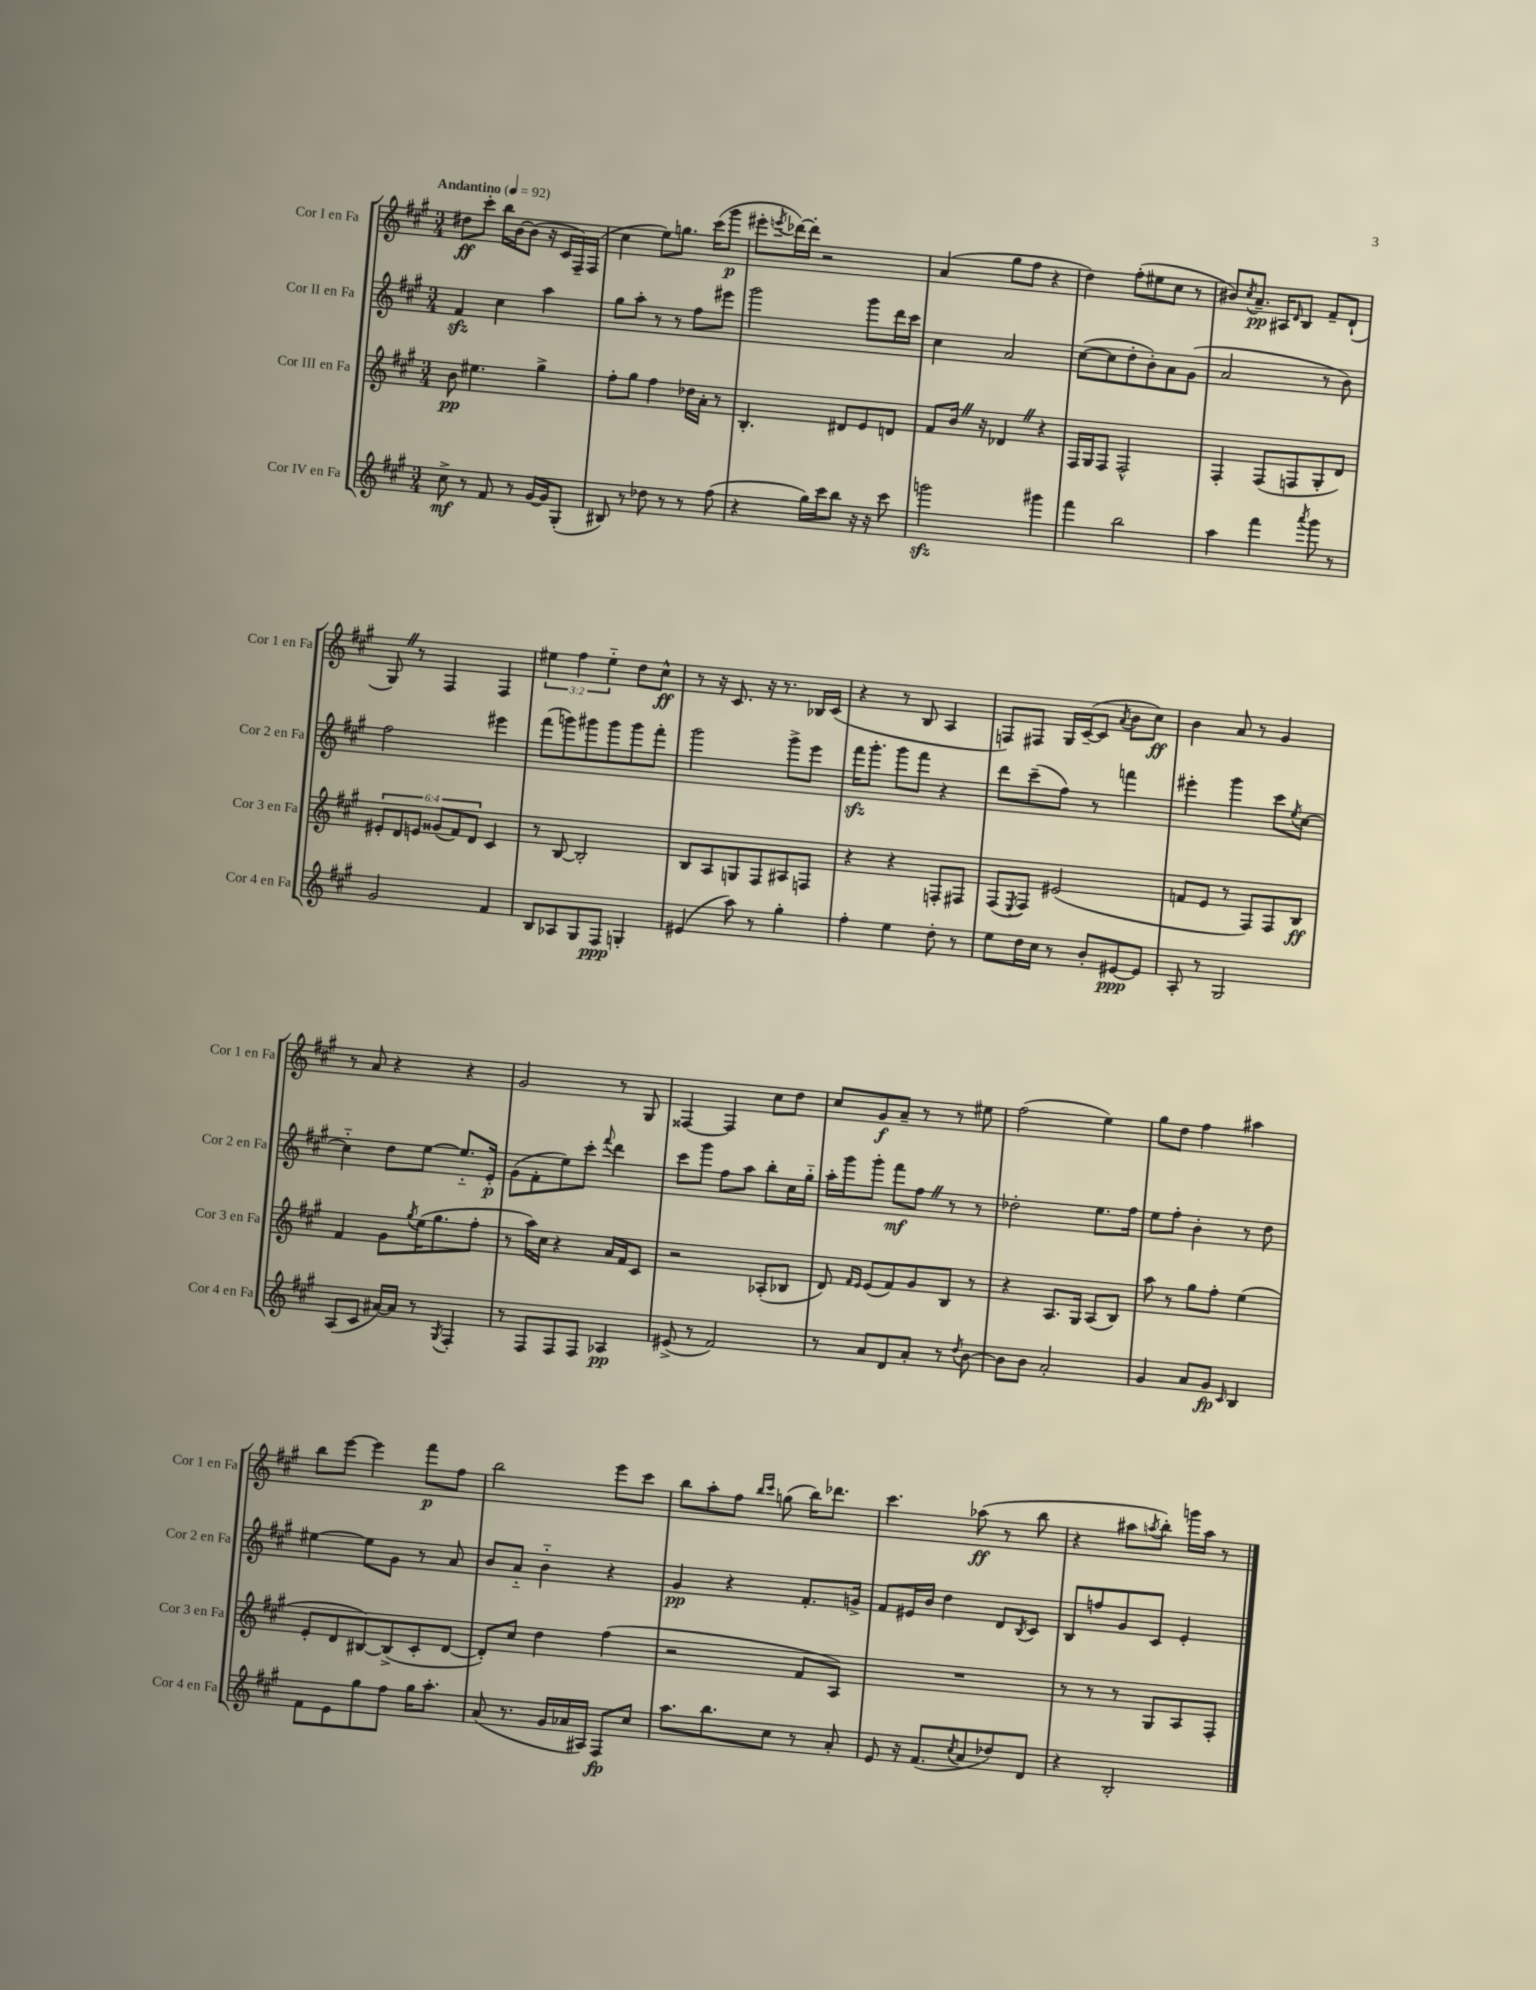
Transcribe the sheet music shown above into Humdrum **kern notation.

**kern	**kern	**kern	**kern
*staff4	*staff3	*staff2	*staff1
*clefG2	*clefG2	*clefG2	*clefG2
*k[f#c#g#]	*k[f#c#g#]	*k[f#c#g#]	*k[f#c#g#]
*M3/4	*M3/4	*M3/4	*M3/4
*MM92	*MM92	*MM92	*MM92
8cc#^	8b	4f#	8dd#
8r	4.ee#	.	8ccc#'
8f#	.	4cc#	16bb
.	.	.	[16b
8r	.	.	(8b]
[16g#	4gg#^	4aa	16r
16g#]	.	.	16c#
(8G#'	.	.	16F#~)
.	.	.	(16F#
=	=	=	=
8B#)	8ff#'	8gg#	4cc#
8r	8gg#	8aa'	.
8dd-	4ff#	8r	8ee)
8r	.	8r	8.gg
8r	16dd-	8ff#	.
.	16a'	.	(16ccc#
(8ff#	8r	8eee#	8ggg#
=	=	=	=
4r	4.B'	2ggg#	8eee#'
.	.	.	8qeee
.	.	.	[16ddd-)
.	.	.	16ddd-']
16gg#)	.	.	2r
16ccc#	.	.	.
8bb	8d#	.	.
16r	8e	8ggg#	.
16r	.	.	.
8ccc#	8d	16ddd	.
.	.	16ccc#	.
=	=	=	=
2ggg	8f#	4cc#	(4a
.	16b	.	.
.	16r	.	.
.	4d-	2a	8gg#
.	.	.	8ff#
4ggg#	4r	.	4r
=	=	=	=
4fff#	16F#	([8cc#	4dd)
.	16G#	.	.
.	8F#	8cc#]	.
2bb	2F#^^	8dd'	(8ff#'
.	.	8b')	8ee#
.	.	8a	8cc#
.	.	(8g#	8r
=	=	=	=
4aa	4F#'	2a	8b#)
.	.	.	8qcc#
.	.	.	8.a~
4fff#	(8F#	.	.
.	.	.	16A#
.	.	.	16qqd
.	8F	.	8B
8qaaa	.	.	.
8ggg#	8G#'	8r	8f#~
8r	8d)	8b)	(8d`
=	=	=	=
2g#	12e#'	2ff#	8G#)
.	12d	.	.
.	.	.	8r
.	12e	.	.
.	(12g##	.	4F#
.	12f#)	.	.
.	12d	.	.
4f#	4c#	4eee#	4F#
=	=	=	=
8B	8r	(8fff#	6ee#
8A-	[8B	8ggg)	.
.	.	.	6ff#
8G#	2B']	8ggg#	.
.	.	.	6ee#'~
8F#	.	8ggg#	.
4G'	.	8ggg#	8dd
.	.	8fff#'	8cc#^^
=	=	=	=
(4e#	8B	2ggg#	8r
.	8A	.	16r
.	.	.	8.c#
8aa)	8G	.	.
8r	8F#	.	16r
.	.	.	8.r
4gg#'	8A#	8ggg#^	.
.	8F	8eee	16B-
.	.	.	(16c#
=	=	=	=
4ff#'	4r	16fff#	4r
.	.	8.ggg#'	.
4ee	4r	8ggg#	8r
.	.	8fff#	8B
8dd'	8F'	4r	4A
8r	8F#	.	.
=	=	=	=
8ee	(8F#	8ddd	8F)
.	8qE	.	.
16dd	8F#)	(8ccc#~	8F#
16cc#	.	.	.
8r	(2e#	8ff#)	16G#
.	.	.	([16c#~
8b'	.	8r	8c#]
.	.	.	8qa
[8e#	.	4fff	8b
8e#]	.	.	8cc#)
=	=	=	=
8A'	8f	4eee#'	4b
8r	8e	.	.
2G#	8r	4ggg#	8a
.	8F#)	.	8r
.	8F#	8ccc#	4g#
.	.	8qee	.
.	8B	[8cc#	.
=	=	=	=
(8A	4f#	4cc#'~]	8r
8c#	.	.	8a
[16a#)	8g#	8dd	4r
16a#]	.	.	.
.	8qgg#	.	.
8r	(16ee	[8ee	.
.	8.gg#	.	.
8qG#	.	.	.
4F#'	.	8.ee'~]	4r
.	8ff#'	.	.
.	.	16e'	.
=	=	=	=
8r	8r	(8g#	2g#
8F#	16aa)	8f#'	.
.	16cc#	.	.
8F#	4r	8ee)	.
8F#	.	8ccc#'	.
.	.	8qqfff#	.
4A-	16a	4ddd	8r
.	16f#	.	.
.	8c#	.	8G#
=	=	=	=
(8e#^	2r	8ccc#	[4F##
8r	.	8ggg#	.
2f#)	.	8ff#	4F##]
.	.	8aa	.
.	(8A-'	8bb'	8cc#
.	8B-	16cc#	8dd
.	.	16gg#'~	.
=	=	=	=
8r	8d)	16aa'	8cc#
.	.	16ggg#	.
.	16qqf#	.	.
.	16qqe	.	.
8a	(8e	8ggg#'	8g#
8d	8f#)	8fff#	8a~
8a'	8g#	8ff#	8r
8r	8B	8r	8r
8qdd	.	.	.
[8b	8r	8r	8ee#
=	=	=	=
8b]	4r	2dd-'	(2ff#
8b	.	.	.
2a'	8.A	.	.
.	16G#	.	.
.	(8A	8.ee	4ee)
.	8B)	.	.
.	.	16ff#	.
=	=	=	=
4g#	8aa	8ee	8gg#
.	8r	8ff#'	8dd
8a	8gg#	4b'	4ff#
8g#	8ff#'	.	.
16qqc#	.	.	.
4B	(4ee	8r	4aa#
.	.	8dd	.
=	=	=	=
8f#	8e'	[4ee#	8bb
8e	8d	.	[8eee
8gg#	[8B#)	8ee#]	4eee]
8ff#	(8B#^]	8g#	.
16gg#	8c#'	8r	8fff#
8.aa'	.	.	.
.	[8d	8a	8ff#
=	=	=	=
(8a	8d'])	8b	2bb
8.r	8cc#	8a'~	.
.	4dd	4b'~	.
16g#	.	.	.
16a-	.	.	.
16A#)	.	.	.
8F#	(4ff#	4r	8eee
8cc#	.	.	8ccc#
=	=	=	=
8.aa	2r	4g#	8bb
.	.	.	8aa'
8.bb	.	.	.
.	.	4r	8ff#
.	.	.	16qqbb
.	.	.	16qqccc#
8cc#	.	.	(8gg
8r	8f#	8.f#'	16bb)
.	.	.	8.ddd-
8a'	8A)	.	.
.	.	16g^	.
=	=	=	=
8e	2.r	8f#	4.ccc#
16r	.	16e#	.
(8.f#	.	16b	.
.	.	4dd	.
8qcc#	.	.	.
8a	.	.	(8aa-
8dd-)	.	8d	8r
.	.	8qB	.
8d	.	8c#	8bb
=	=	=	=
4r	8r	8B	4r
.	8r	8ff	.
2B'	8r	8g#	8aa#
.	.	.	8qaa
.	8G#	8c#	8bb')
.	8A	4e'	16ggg
.	.	.	16aa
.	8F#'	.	8r
==	==	==	==
*-	*-	*-	*-
